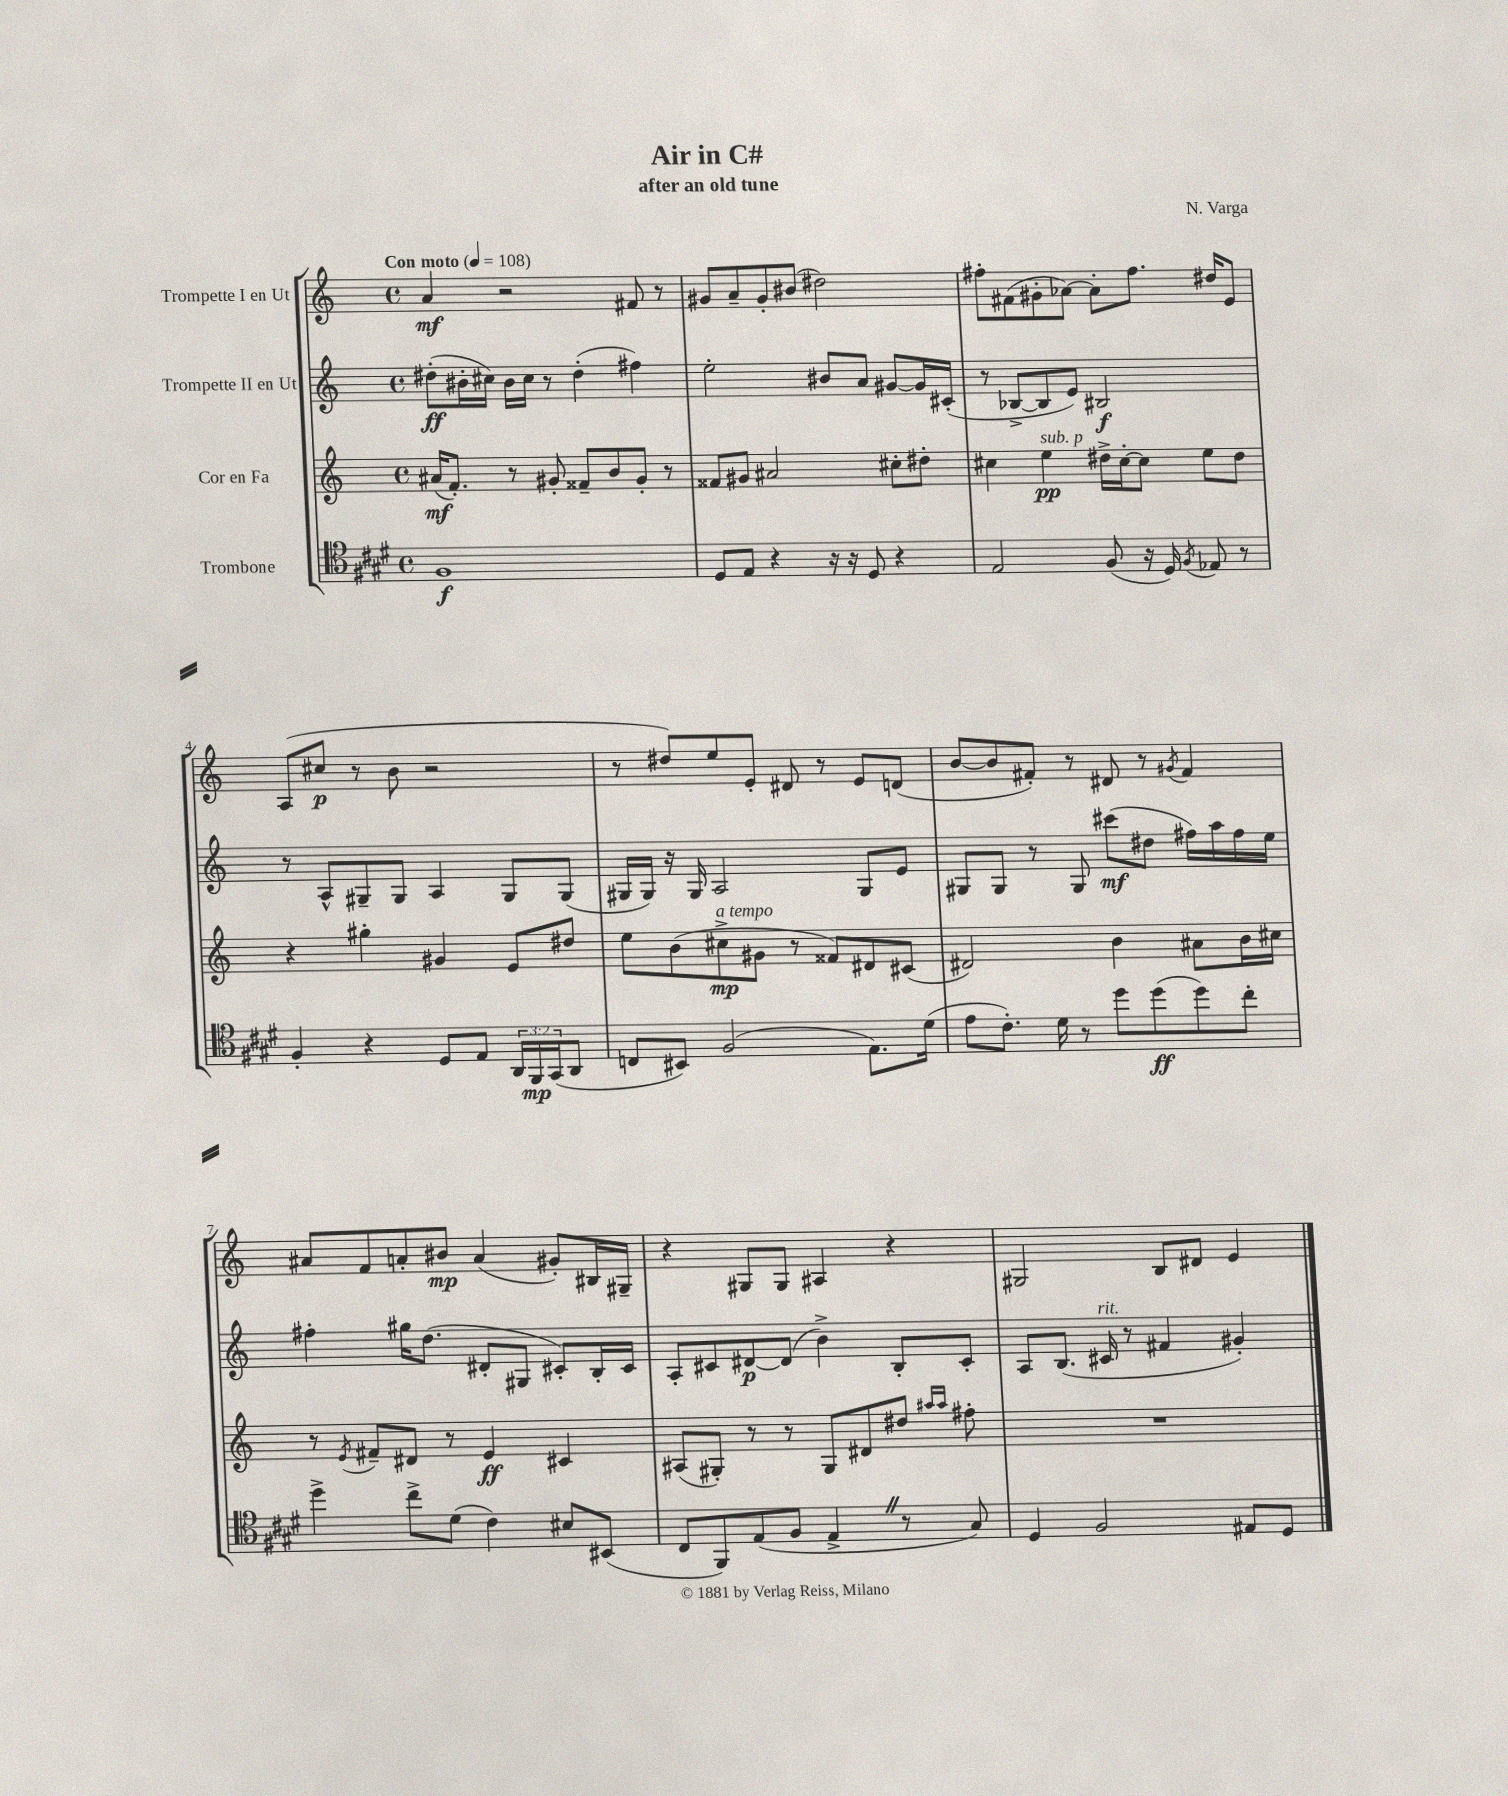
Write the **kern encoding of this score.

**kern	**kern	**kern	**kern
*staff4	*staff3	*staff2	*staff1
*clefC4	*clefG2	*clefG2	*clefG2
*k[f#c#g#d#]	*k[]	*k[]	*k[]
*M4/4	*M4/4	*M4/4	*M4/4
*met(c)	*met(c)	*met(c)	*met(c)
*MM108	*MM108	*MM108	*MM108
1F#	(16a#	(8dd#'	4a
.	8.f')	.	.
.	.	16b#'	.
.	.	16cc#)	.
.	8r	16b#	2r
.	.	16cc#	.
.	8g#'	8r	.
.	8f##~	(4dd#'	.
.	8b	.	.
.	8g#'	4ff#)	8f#
.	8r	.	8r
=	=	=	=
8D#	8f##	2ee'	8g#
8E	8g#	.	8a~
4r	2a#	.	8g#'
.	.	.	(8b#
16r	.	8b#	2dd#)
16r	.	.	.
8D#	.	8a	.
4r	8cc#'	[8g#	.
.	8dd#'	16g#]	.
.	.	(16c#'	.
=	=	=	=
2E	4cc#	8r	8ff#'
.	.	[8B-^	(8f#
.	4ee	8B-]	8g#'
.	.	8e)	[8a-)
(8F#	16dd#^	2B#	8a-']
.	[16cc#'	.	.
16r	8cc#]	.	8.ff#
16D#)	.	.	.
8qF#	.	.	.
8E-	8ee	.	.
.	.	.	16dd#
8r	8dd#	.	8e
=	=	=	=
4F#'	4r	8r	(8A
.	.	8A^^	8cc#
4r	4gg#'	8G#~	8r
.	.	8G#	8b
8D#	4g#	4A	2r
8E	.	.	.
24AA	8e	8G#	.
24FF#	.	.	.
(24GG#	.	.	.
8AA	8dd#	(8G#	.
=	=	=	=
8C	8ee	16G#	8r
.	.	16G#)	.
8BB#)	(8b	16r	8dd#)
.	.	16G#	.
(2F#	8cc#^	2A	8ee
.	8g#	.	8e'
.	8r	.	8d#
.	8f##)	.	8r
8.E)	8d#	8G#	8e
.	(8c#	8e	(8d
(16d#	.	.	.
=	=	=	=
8e	2d#)	8G#	[8b
8.c#')	.	8G#	8b]
.	.	8r	8f#')
16d#	.	.	.
8r	.	8G#	8r
8dd#	4b	(8ccc#	8d#
(8dd#	.	8dd#	8r
.	.	.	8qg#
8dd#)	8a#	16ff#)	4f#
.	.	16aa	.
8cc#'	16b	16ff#	.
.	16cc#	16ee	.
=	=	=	=
4dd#^	8r	4ff#'	8a#
.	8qe	.	.
.	8f#~	.	8f
8cc#^	8d#	16gg#	8a'
.	.	(8.dd	.
(8d#	8r	.	8b#
4c#)	4e	8d#'	(4a
.	.	8G#	.
8B#	4c#	8c#')	8g#')
(8BB#	.	16B'	16B#
.	.	16c#	16G#~
=	=	=	=
8C#	(8A#	8A'	4r
8FF#)	8G#')	8c#	.
(8E	8r	[8d#	8G#
8F#	8r	(8d#]	8G#
4E^	8G#	4b^)	4A#
.	8d#	.	.
8r	8dd#	8B'	4r
.	16qqaa#	.	.
.	16qqaa#	.	.
8G#)	8ff#'	8c#'	.
=	=	=	=
4D#	1r	8A	2G#
.	.	(8.B	.
2F#	.	.	.
.	.	16c#	.
.	.	8r	.
.	.	4f#	8B
.	.	.	8d#
8E#	.	4g#')	4e
8D#	.	.	.
==	==	==	==
*-	*-	*-	*-
